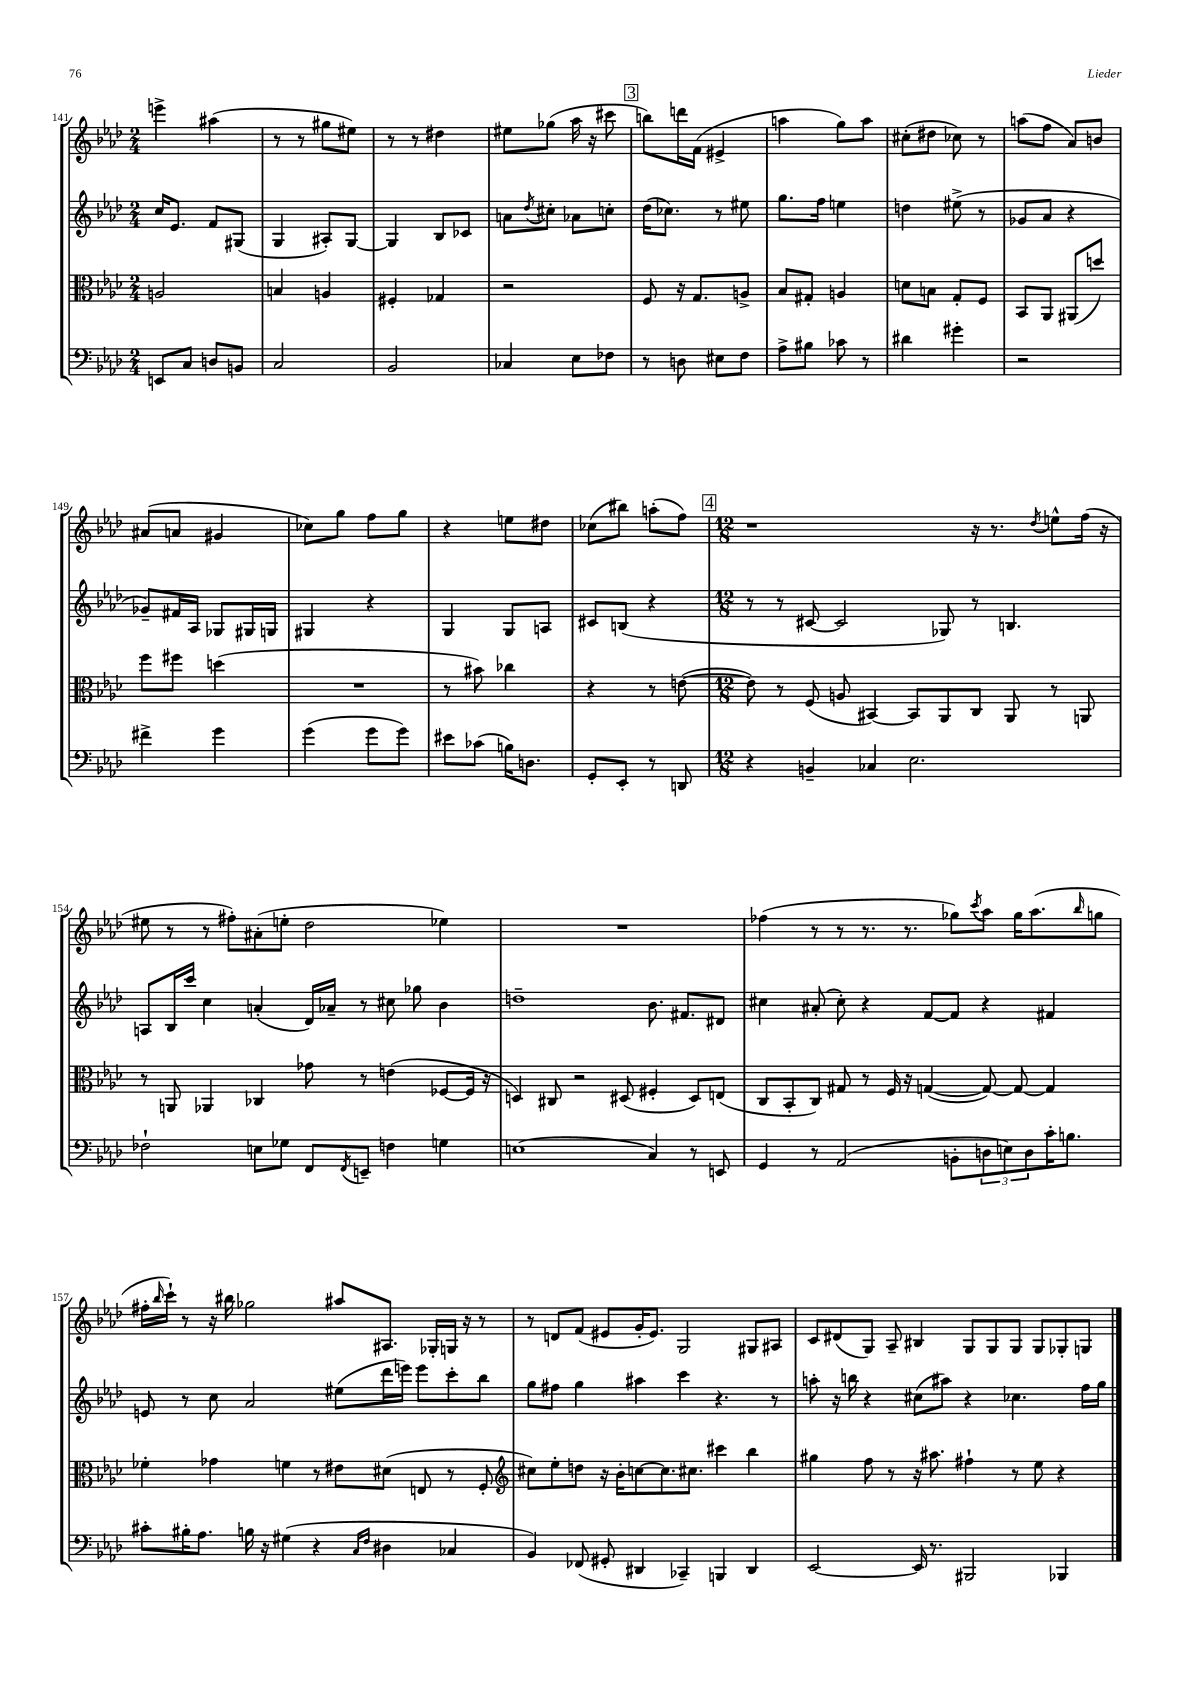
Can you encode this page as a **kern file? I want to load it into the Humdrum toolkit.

**kern	**kern	**kern	**kern
*part4	*part3	*part2	*part1
*staff4	*staff3	*staff2	*staff1
*clefF4	*clefC3	*clefG2	*clefG2
*k[b-e-a-d-]	*k[b-e-a-d-]	*k[b-e-a-d-]	*k[b-e-a-d-]
*M2/4	*M2/4	*M2/4	*M2/4
=141	=141	=141	=141
8EEn/L	2An/	16cc/KL	4eeen^\
.	.	8.e-/J	.
8C/J	.	.	.
8Dn/L	.	8f/L	(4aa#X\
8BBn/J	.	(8G#X/J	.
=142	=142	=142	=142
2C/	4Bn/	4G/	8r
.	.	.	8r
.	4An/	8A#X'/L)	8gg#X\L
.	.	[8G/J	8ee#X\J)
=143	=143	=143	=143
2BB-/	4F#X'/	4G/]	8r
.	.	.	8r
.	4G-X/	8B-/L	4dd#X\
.	.	8c-X/J	.
=144	=144	=144	=144
4C-X/	2r	8an\L	8ee#X\L
.	.	8qdd-/	.
.	.	8cc#X'\J	(8gg-X\J
8E-\L	.	8a-X\L	16aa-\
.	.	.	16r
8F-X\J	.	8ccn'\J	8ccc#X\
!!LO:REH:place=s1:t=3
=145	=145	=145	=145
8r	8F/	(16dd-\KL	8bbn\L)
.	.	8.cc-X\J)	.
8Dn\	16r	.	16dddn\L
.	8.G/L	.	(16f\JJ
8E#X\L	.	8r	4e#X^/
8F\J	8An^/J	8ee#X\	.
=146	=146	=146	=146
8A-^\L	8B-/L	8.gg\L	4aan\
8B#X\J	8G#X'/J	.	.
.	.	16ff\Jk	.
8c-X\	4An/	4een\	8gg\L)
8r	.	.	8aa\J
=147	=147	=147	=147
4d#X\	8dn\L	4ddn\	(8cc#X'\L
.	8Bn\J	.	8dd#X\J
4g#X'\	8G'/L	(8ee#X^\	8cc-X\)
.	8F/J	8r	8r
=148	=148	=148	=148
2r	8BB-/L	8g-X/L	(8aan\L
.	8AA-/J	8a-/J	8ff\J
.	(8AA#X/L	4r	8a-/L)
.	8ddn/J)	.	8bn/J
!!LO:LB:g=z
=149	=149	=149	=149
4f#X^\	8ff\L	8g-X~/L)	(8a#X/L
.	8ff#X\J	16f#X/L	8an/J
.	.	16A-/JJ	.
4g\	(4ddn\	8G-X/L	4g#X/
.	.	16G#X/L	.
.	.	16Gn/JJ	.
=150	=150	=150	=150
(4g\	2r	4G#X/	8cc-X\L)
.	.	.	8gg\J
8g\L	.	4r	8ff\L
8g\J)	.	.	8gg\J
=151	=151	=151	=151
8e#X\L	8r	4G/	4r
(8c-X\J	8b#X\)	.	.
16Bn\KL)	4cc-X\	8G/L	8een\L
8.Dn\J	.	.	.
.	.	8An/J	8dd#X\J
=152	=152	=152	=152
8GG'/L	4r	8c#X/L	(8cc-X\L
8EE-'/J	.	(8Bn/J	8bb#X\J)
8r	8r	4r	(8aan'\L
8DDn/	([8en\	.	8ff\J)
!!LO:REH:place=s1:t=4
=153	=153	=153	=153
*M12/8	*M12/8	*M12/8	*M12/8
4r	8e\])	8r	1r
.	8r	8r	.
4BBn~/	(8F/	[8c#X/	.
.	8An/	2c#/]	.
4C-X/	[4BB#X/)	.	.
2.E-\	8BB#/L]	.	.
.	8AA-/	8G-X/)	.
.	8C/J	8r	16r
.	.	.	8.r
.	8AA-/	4.Bn/	.
.	.	.	8qdd-/
.	8r	.	8een^^\L
.	8AAn/	.	(16ff\Jk
.	.	.	16r
!!LO:LB:g=z
=154	=154	=154	=154
2F-X`\	8r	8An/L	8ee#X\
.	8AAn/	16B-/L	8r
.	.	16ccc/JJ	.
.	4AA-X/	4cc\	8r
.	.	.	8ff#X'\L)
8En\L	4C-X/	(4an'/	(8a#X'\
8G-X\J	.	.	8een'\J
8FF/L	8g-X\	16d-/LL)	2dd-\
.	.	16a-X~/JJ	.
8qFF/	.	.	.
8EEn~/J	8r	8r	.
4Fn\	(4en\	8cc#X\	.
.	.	8gg-X\	.
4Gn\	[8F-X/L	4b-\	4ee-X\)
.	16F-/Jk]	.	.
.	16r	.	.
=155	=155	=155	=155
(1En	4Dn/)	1ddn~	1.r
.	8C#X/	.	.
.	2r	.	.
.	(8D#X/	.	.
4C/)	4F#X'/	8.b-\	.
.	.	8.f#X/L	.
8r	8D#/L)	.	.
8EEn/	(8En/J	8d#X/J	.
=156	=156	=156	=156
4GG/	8C/L	4cc#X\	(4ff-X\
.	8BB-'/	.	.
8r	8C/J)	(8a#X'/	8r
(2AA-/	8G#X/	8cc#'\)	8r
.	8r	4r	8.r
.	16F/	.	.
.	16r	.	8.r
.	([4Gn/	[8f/L	.
8BBn'\L	.	8f/J]	8gg-X\L)
.	.	.	8qccc/
12Dn\	8G/_)	4r	8aa-\J
12En\)	.	.	.
.	8G/_	.	16gg-\KL
12D\	.	.	.
.	.	.	(8.aa-\
16c'\K	4G/]	4f#X/	.
8.Bn\J	.	.	.
.	.	.	16qqbb-/
.	.	.	8ggn\J
!!LO:LB:g=z
=157	=157	=157	=157
8c#X'\L	4f-X'\	8en/	16ff#X'\LL
.	.	.	16qqbb-/
.	.	.	16ccc`\JJ)
16B#X'\K	.	8r	8r
8.A-\J	.	.	.
.	4g-X\	8cc\	16r
.	.	.	16bb#X\
16Bn\	.	2a-/	2gg-X\
16r	.	.	.
(4G#X\	4fn\	.	.
4r	8r	.	.
.	8e#X\L	(8ee#X\L	8aa#X/L
16qqC/LL	.	.	.
16qqF/JJ	.	.	.
4D#X\	(8d#X\J	16ddd-\L	8.A#X/J
.	.	16eeen\JJ)	.
.	8En/	8eee\L	.
.	.	.	16G-X'/LL
4C-X/	8r	8ccc'\	16Gn/JJ
.	.	.	16r
.	8F'/	8bb-\J	8r
=158	=158	=158	=158
*	*clefG2	*	*
4BB-/)	8cc#X\L)	8gg\L	8r
.	8ee-'\	8ff#X\J	8dn/L
(8FF-X/	8ddn\J	4gg\	(8f/J
8GG#X'/	16r	.	8e#X/L
.	16b-'\KL	.	.
4DD#X/	[8ccn\	4aa#X\	16g'/K
.	.	.	8.e#/J)
.	8.cc\]	.	.
4CC-X~/)	.	4ccc\	2G/
.	8.cc#X\J	.	.
4BBBn/	4ccc#X\	4.r	.
4DD#/	4bb-\	.	8G#X/L
.	.	8r	8A#X/J
=159	=159	=159	=159
[2EE-/	4gg#X\	8aan'\	8c/L
.	.	16r	(8d#X/
.	.	16bbn\	.
.	8ff\	4r	8G/J)
.	8r	.	8A-~/
16EE-/]	16r	(8cc#X\L	4B#X/
8.r	8.aa#X\	.	.
.	.	8aa#X\J)	.
2BBB#X/	4ff#X`\	4r	8G/L
.	.	.	8G/
.	8r	4.cc-X\	8G/J
.	8ee-\	.	8G/L
4BBB-X/	4r	.	8G-X'/
.	.	16ff\LL	8Gn/J
.	.	16gg\JJ	.
==	==	==	==
*-	*-	*-	*-
